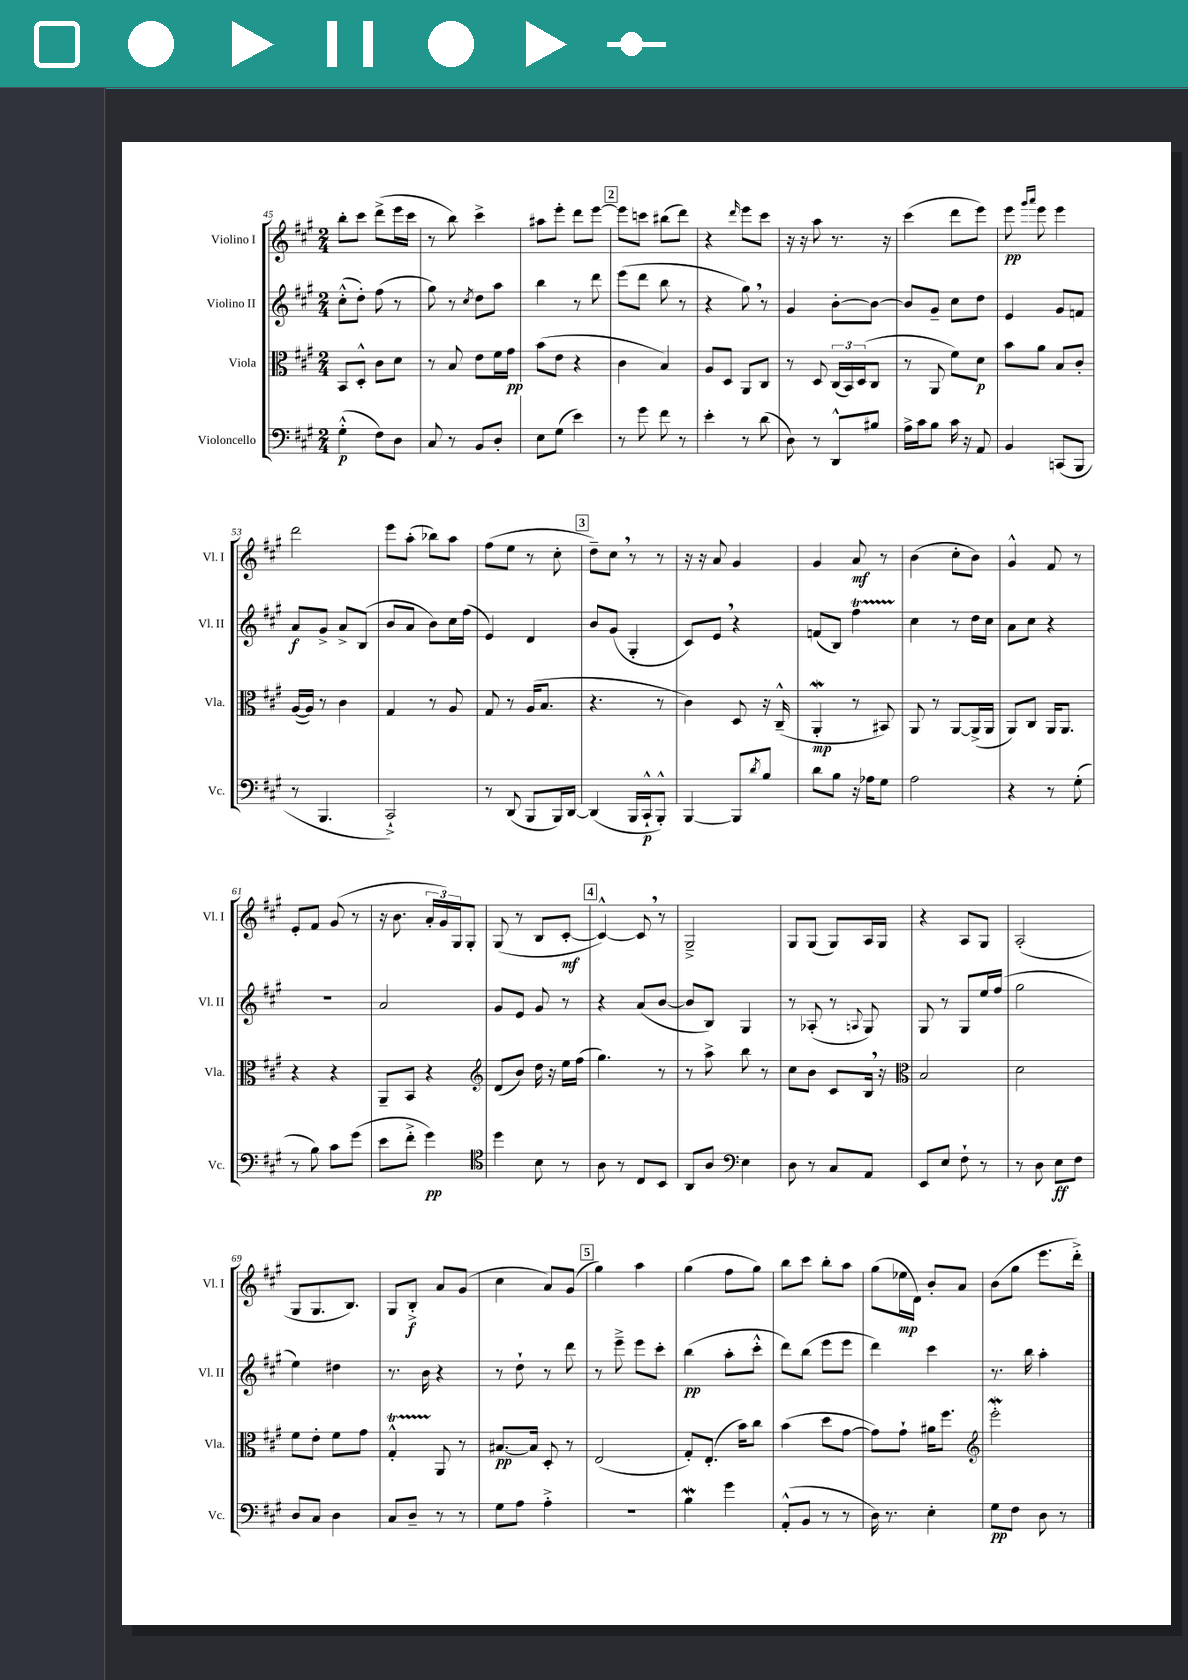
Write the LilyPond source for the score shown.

<<
\new StaffGroup <<
\new Staff = "s0" \with { instrumentName = "Violino I" shortInstrumentName = "Vl. I" } {
    \clef treble \key a \major \numericTimeSignature \time 2/4
    b''8-. cis'''8 d'''8->( e'''16 cis'''16 |
    r8 b''8) cis'''4-> |
    ais''8 e'''8-. d'''8 e'''8~ |
    \mark \markup { \box "2" } e'''8 c'''8 bis''8( d'''8) |
    r4 \grace { d'''16 } e'''8 cis'''8 |
    r16 r16 a''8 r8. r16 |
    cis'''4( d'''8 e'''8) |
    e'''8\pp \grace { gis'''16 a'''16 } e'''8 e'''4 |
    d'''2 |
    e'''8 a''8-.( bes''8) a''8 |
    fis''8( e''8 r8 cis''8-. |
    \mark \markup { \box "3" } d''8--) cis''8 \breathe r8 r8 |
    r16 r16 a'8 gis'4 |
    gis'4 a'8\mf r8 |
    b'4( cis''8-. b'8) |
    gis'4-^ fis'8 r8 |
    e'8-. fis'8 gis'8( r8 |
    r16 b'8. \tuplet 3/2 { a'16-. gis'16) gis16 } gis8-. |
    gis8( r8 b8 cis'8~-.\mf |
    \mark \markup { \box "4" } cis'4~-^) cis'8 \breathe r8 |
    gis2---> |
    gis8 gis8( gis8) a16 gis16 |
    r4 a8 gis8 |
    a2-.( |
    gis8 gis8. b8.) |
    gis8 b8-.->\f a'8 gis'8( |
    cis''4 a'8) gis'8( |
    \mark \markup { \box "5" } gis''4) a''4 |
    gis''4( fis''8 gis''8) |
    b''8 cis'''8 b''8-. a''8 |
    gis''8( ees''16\mp d'16) b'8-. a'8 |
    b'8( gis''8 e'''8. d'''16-.->) \bar "|." |
}
\new Staff = "s1" \with { instrumentName = "Violino II" shortInstrumentName = "Vl. II" } {
    \clef treble \key a \major \numericTimeSignature \time 2/4
    cis''8-.-^( d''8-.) fis''8( r8 |
    gis''8) r8 \acciaccatura { cis''8 } d''8 a''8 |
    b''4 r8 d'''8 |
    \mark \markup { \box "2" } e'''8( d'''8 b''8 r8 |
    r4 gis''8) \breathe r8 |
    gis'4 b'8~-. b'8~ |
    b'8 gis'8-- cis''8 d''8 |
    e'4 gis'8 f'8 |
    a'8\f gis'8-> a'8-> b8( |
    b'8 a'8 b'8) cis''16 fis''16( |
    e'4) d'4 |
    \mark \markup { \box "3" } b'8 gis'8( gis4-. |
    cis'8) e'8 \breathe r4 |
    f'8( b8) fis''4\startTrillSpan |
    cis''4\stopTrillSpan r8 d''16 cis''16 |
    a'8 cis''8 r4 |
    R2 |
    a'2 |
    gis'8 e'8 gis'8 r8 |
    \mark \markup { \box "4" } r4 a'8( b'8~ |
    b'8 b8) gis4 |
    r8 aes8-.( r8 \appoggiatura { a8 } gis8) |
    gis8 r8 gis8 e''16 fis''16( |
    gis''2 |
    e''4) dis''4 |
    r8. b'16 r4 |
    r8 d''8-! r8 d'''8 |
    \mark \markup { \box "5" } r8 e'''8---> e'''8 cis'''8-. |
    b''4\pp( a''8-. cis'''8-.-^ |
    d'''8) b''8( e'''8 e'''8 |
    d'''4) cis'''4 |
    r8. b''16 a''4-. \bar "|." |
}
\new Staff = "s2" \with { instrumentName = "Viola" shortInstrumentName = "Vla." } {
    \clef alto \key a \major \numericTimeSignature \time 2/4
    b,8 d8-.-^ cis'8 d'8 |
    r8 b8 e'8 fis'16 gis'16\pp |
    b'8( e'8 r4 |
    \mark \markup { \box "2" } cis'4 b4) |
    a8 d8 a,8 cis8 |
    r8 d8 \tuplet 3/2 { cis16( b,16) d16( } cis8 |
    r8 a,8 fis'8) d'8\p |
    b'8 a'8 b8 cis'8-. |
    a16~( a16) r8 cis'4 |
    gis4 r8 a8 |
    gis8 r8 a16( b8. |
    \mark \markup { \box "3" } r4. r8 |
    cis'4) d8 r16 cis16---^( |
    a,4-.\mordent\mp r8 bis,8) |
    a,8 r8 a,8~ a,16->( a,16 |
    a,8) cis8 a,16 a,8. |
    r4 r4 |
    a,8-- b,8 r4 |
    \clef treble d'8( b'8) d''16 r16 e''16 fis''16( |
    \mark \markup { \box "4" } gis''4.) r8 |
    r8 a''8-> b''8 r8 |
    cis''8 b'8 cis'8 b16 \breathe r16 |
    \clef alto b2 |
    d'2 |
    fis'8 e'8-. fis'8 gis'8 |
    gis4-.-^\startTrillSpan a,8\stopTrillSpan r8 |
    bis8.~\pp bis16 d8-. r8 |
    \mark \markup { \box "5" } e2( |
    gis8-.) e8.-.( b'16) cis''8 |
    b'4( d''8 gis'8~ |
    gis'8) gis'8-! ais'16 fis''8. |
    \clef treble e'''2-.\mordent \bar "|." |
}
\new Staff = "s3" \with { instrumentName = "Violoncello" shortInstrumentName = "Vc." } {
    \clef bass \key a \major \numericTimeSignature \time 2/4
    gis4-.-^\p( fis8) d8 |
    cis8 r8 b,8 d8-. |
    e8 gis8( e'4) |
    \mark \markup { \box "2" } r8 gis'8 fis'8 r8 |
    e'4-. r8 d'8( |
    d8) r8 d,8-^ bis8 |
    a16-> cis'16 b8 cis'16 r16 a,8 |
    b,4 c,8( b,,8 |
    r8 b,,4. |
    cis,2-!->) |
    r8 d,8( b,,8 b,,16) d,16~ |
    \mark \markup { \box "3" } d,4( b,,16 cis,16-!-^\p b,,8-.-^) |
    b,,4~ b,,8 \acciaccatura { d'8 } b8 |
    d'8 b8 r16 aes16 gis8 |
    a2 |
    r4 r8 gis8-.( |
    r8 b8) cis'8 gis'8( |
    e'8 fis'8-.-> gis'4\pp) |
    \clef tenor d''4 b8 r8 |
    \mark \markup { \box "4" } a8 r8 cis8 b,8 |
    a,8 a8 \clef bass e4 |
    d8 r8 cis8 a,8 |
    e,8 e8 fis8-! r8 |
    r8 d8 e8\ff fis8 |
    d8 cis8 d4 |
    cis8 d8-- r8 r8 |
    gis8 a8 a4-.-> |
    \mark \markup { \box "5" } r2 |
    b4\mordent gis'4 |
    a,8-.-^( b,8 r8 r8 |
    d16) r8. e4-. |
    gis8\pp fis8 d8 r8 \bar "|." |
}
>>
>>
\layout { \context { \Score currentBarNumber = #45 } }
